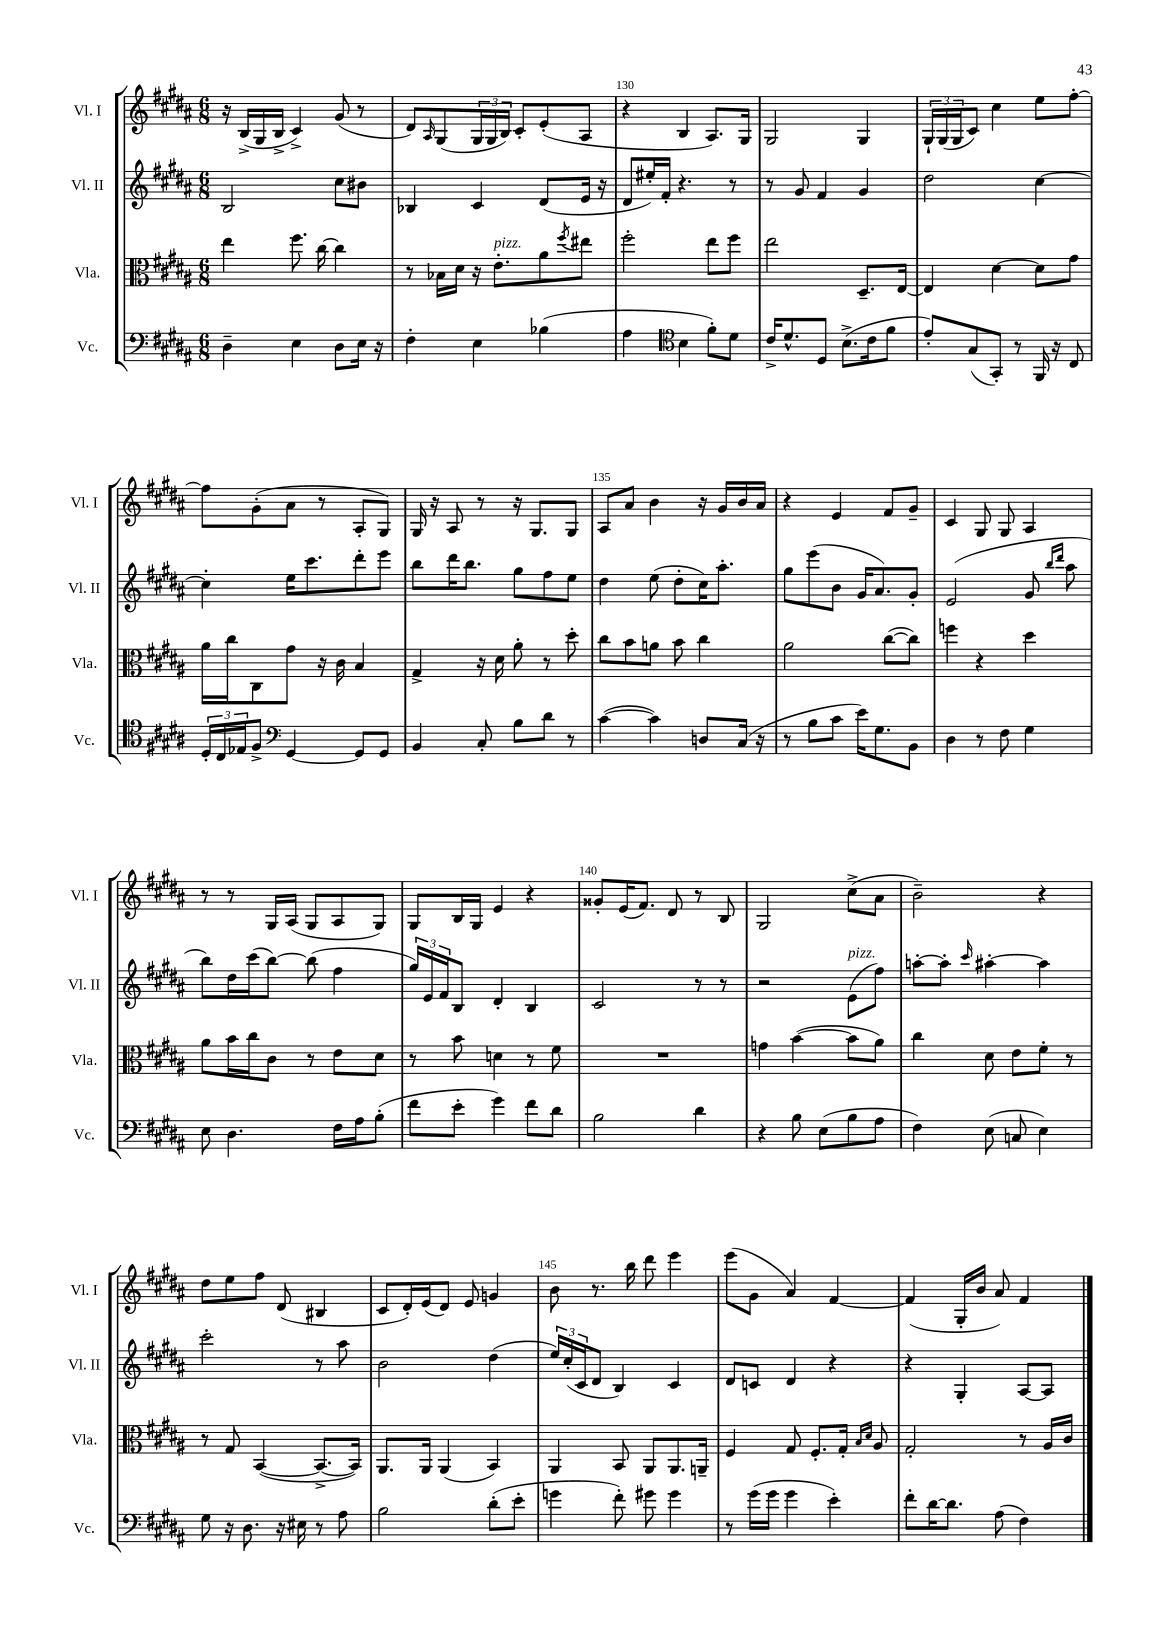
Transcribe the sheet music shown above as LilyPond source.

<<
\new StaffGroup <<
\new Staff = "s0" \with { instrumentName = "Vl. I" shortInstrumentName = "Vl. I" } {
    \clef treble \key b \major \numericTimeSignature \time 6/8
    r16 b16->( gis16 b16-> cis'4->) gis'8( r8 |
    dis'8) \grace { ais16 } gis8( \tuplet 3/2 { gis16 gis16 b16) } cis'8-. e'8-.( ais8 |
    r4 b4 ais8.) gis16 |
    gis2 gis4 |
    \tuplet 3/2 { gis16-! gis16( gis16 } cis'8) cis''4 e''8 fis''8~-. |
    fis''8 gis'8-.( ais'8 r8 ais8-. gis8) |
    gis16 r16 ais8 r8 r16 gis8. gis8 |
    ais8 ais'8 b'4 r16 gis'16 b'16 ais'16 |
    r4 e'4 fis'8 gis'8-- |
    cis'4 gis8 gis8 ais4 |
    r8 r8 gis16 ais16( gis8 ais8 gis8) |
    gis8 b16 gis16 e'4 r4 |
    gisis'8-. e'16( fis'8.) dis'8 r8 b8 |
    gis2 cis''8->( ais'8 |
    b'2--) r4 |
    dis''8 e''8 fis''8 dis'8( bis4 |
    cis'8 dis'16-.) e'16( dis'8) e'8 g'4 |
    b'8 r8. b''16 dis'''8 e'''4 |
    e'''8( gis'8 ais'4) fis'4~ |
    fis'4( gis16-. b'16 ais'8) fis'4 \bar "|." |
}
\new Staff = "s1" \with { instrumentName = "Vl. II" shortInstrumentName = "Vl. II" } {
    \clef treble \key b \major \numericTimeSignature \time 6/8
    b2 cis''8 bis'8 |
    bes4 cis'4 dis'8( e'16 r16 |
    dis'8 eis''16-.) fis'16-. r4. r8 |
    r8 gis'8 fis'4 gis'4 |
    dis''2 cis''4~ |
    cis''4-. e''16 cis'''8. dis'''8-. e'''8 |
    b''8 dis'''16 b''8. gis''8 fis''8 e''8 |
    dis''4 e''8( dis''8-. cis''16) ais''8.-. |
    gis''8 e'''8( b'8 gis'16 ais'8.) gis'8-. |
    e'2( gis'8 \grace { b''16 dis'''16 } ais''8 |
    b''8) dis''16 cis'''16( b''8~) b''8( fis''4 |
    \tuplet 3/2 { gis''16) e'16 fis'16 } b8 dis'4-. b4 |
    cis'2 r8 r8 |
    r2 e'8^\markup { \italic "pizz." }( fis''8) |
    a''8~-. a''8-. \grace { cis'''16 } ais''4~-. ais''4 |
    cis'''2-. r8 ais''8 |
    b'2 dis''4( |
    \tuplet 3/2 { e''16) cis''16-.( cis'16 } dis'8 b4) cis'4 |
    dis'8 c'8 dis'4 r4 |
    r4 gis4-. ais8~ ais8 \bar "|." |
}
\new Staff = "s2" \with { instrumentName = "Vla." shortInstrumentName = "Vla." } {
    \clef alto \key b \major \numericTimeSignature \time 6/8
    e''4 fis''8. cis''16~ cis''4 |
    r8 bes16 dis'16 r16 e'8.-.^\markup { \italic "pizz." } ais'8 \acciaccatura { fis''8 } eis''8 |
    fis''2-. e''8 fis''8 |
    e''2 dis8.-- e16~ |
    e4 dis'4~ dis'8 gis'8 |
    ais'16 cis''16 cis8 gis'8 r16 cis'16 b4 |
    gis4-> r16 dis'16 ais'8-. r8 dis''8-. |
    cis''8 b'8 a'8 b'8 cis''4 |
    ais'2 cis''8~( cis''8) |
    f''4 r4 dis''4 |
    ais'8 b'16 cis''16 cis'8 r8 e'8 dis'8 |
    r8 b'8 d'4 r8 fis'8 |
    R2. |
    g'4 b'4~( b'8 ais'8) |
    cis''4 dis'8 e'8 fis'8-. r8 |
    r8 gis8 b,4~( b,8.~-> b,16) |
    ais,8. ais,16 ais,4( b,4) |
    ais,4 b,8 ais,8 ais,8. a,16-- |
    fis4 gis8 fis8.-. gis16-. \grace { b16 dis'16 } ais8 |
    gis2-. r8 ais16 cis'16 \bar "|." |
}
\new Staff = "s3" \with { instrumentName = "Vc." shortInstrumentName = "Vc." } {
    \clef bass \key b \major \numericTimeSignature \time 6/8
    dis4-- e4 dis8 e16 r16 |
    fis4-. e4 bes4( |
    ais4 \clef tenor b4 fis'8-.) dis'8 |
    cis'16-> dis'8.-^ dis8 b8.->( cis'16 fis'8 |
    e'8-.) gis8( gis,8-.) r8 fis,16 r16 cis8 |
    \tuplet 3/2 { dis16-. cis16 ees16 } fis8-> \clef bass gis,4~ gis,8 gis,8 |
    b,4 cis8-. b8 dis'8 r8 |
    cis'4~( cis'4) d8 cis16( r16 |
    r8 b8 cis'8 e'16) gis8. b,8 |
    dis4 r8 fis8 gis4 |
    e8 dis4. fis16 ais16 b8-.( |
    fis'8 e'8-. gis'4) fis'8 dis'8 |
    b2 dis'4 |
    r4 b8 e8( b8 ais8 |
    fis4) e8( c8 e4) |
    gis8 r16 dis8. r16 eis16 r8 ais8 |
    b2 dis'8-.( e'8-. |
    g'4 fis'8-.) gis'8 gis'4 |
    r8 gis'16( gis'16 gis'4 e'4-.) |
    fis'8-. dis'16~ dis'8. ais8( fis4) \bar "|." |
}
>>
>>
\layout { \context { \Score currentBarNumber = #128 \override BarNumber.break-visibility = ##(#f #t #t) barNumberVisibility = #(every-nth-bar-number-visible 5) } }
